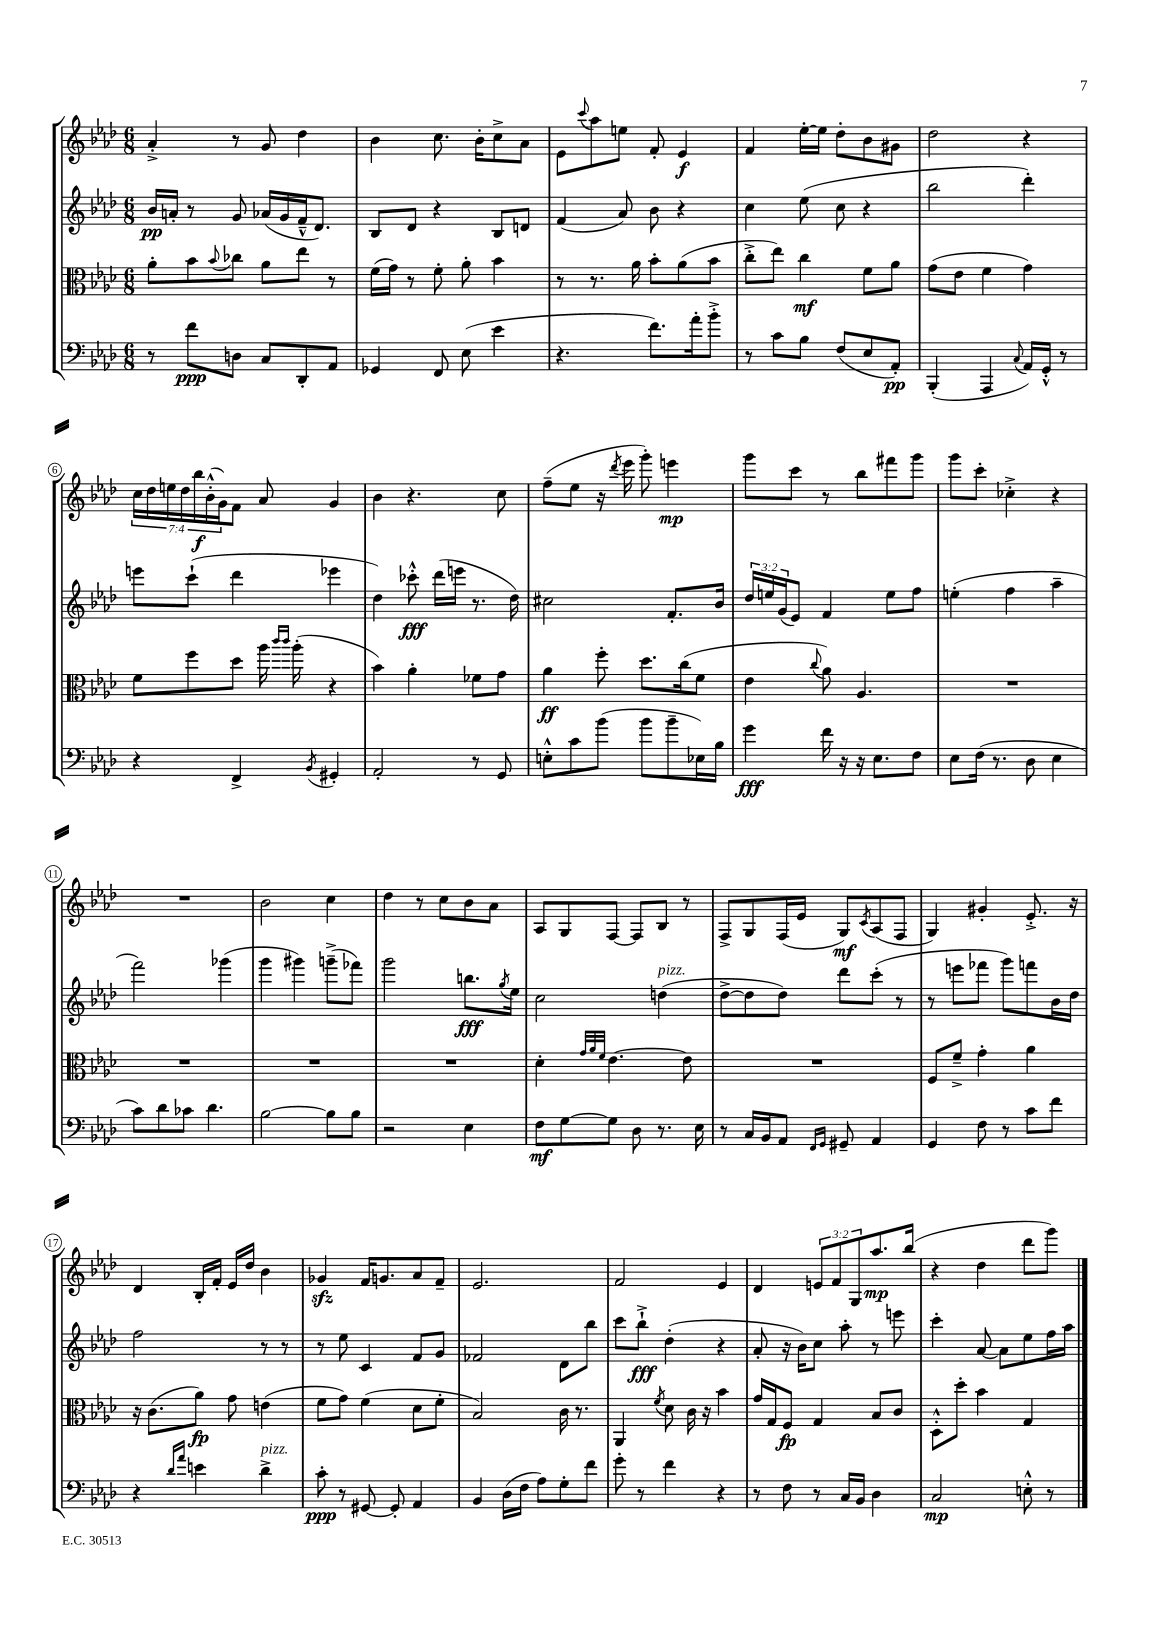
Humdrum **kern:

**kern	**dynam	**kern	**dynam	**kern	**dynam	**kern	**dynam
*part4	*part4	*part3	*part3	*part2	*part2	*part1	*part1
*staff4	*staff4	*staff3	*staff3	*staff2	*staff2	*staff1	*staff1
*clefF4	*	*clefC3	*	*clefG2	*	*clefG2	*
*k[b-e-a-d-]	*	*k[b-e-a-d-]	*	*k[b-e-a-d-]	*	*k[b-e-a-d-]	*
*M6/8	*	*M6/8	*	*M6/8	*	*M6/8	*
=1	=1	=1	=1	=1	=1	=1	=1
8r	.	8a-'\L	.	16b-/LL	pp	4a-'^/	.
.	.	.	.	16an'/JJ	.	.	.
8f\L	ppp	8b-\	.	8r	.	.	.
.	.	8qqb-/	.	.	.	.	.
8Dn\J	.	8cc-X\J	.	8g/	.	8r	.
8C/L	.	8a-\L	.	(16a-X/LL	.	8g/	.
.	.	.	.	16g/	.	.	.
8DD-'/	.	8ee-\J	.	16f~^^/J	.	4dd-\	.
.	.	.	.	8.d-/J)	.	.	.
8AA-/J	.	8r	.	.	.	.	.
=2	=2	=2	=2	=2	=2	=2	=2
4GG-X/	.	(16f\LL	.	8B-/L	.	4b-\	.
.	.	16g\JJ)	.	.	.	.	.
.	.	8r	.	8d-/J	.	.	.
8FF/	.	8f'\	.	4r	.	8.cc\	.
(8E-\	.	8a-'\	.	.	.	.	.
.	.	.	.	.	.	16b-'\KL	.
4e-\	.	4b-\	.	8B-/L	.	8cc^\	.
.	.	.	.	8dn/J	.	8a-\J	.
=3	=3	=3	=3	=3	=3	=3	=3
4.r	.	8r	.	(4f/	.	8e-\L	.
.	.	.	.	.	.	8qqccc/	.
.	.	8.r	.	.	.	8aa-\	.
.	.	.	.	8a-/)	.	8een\J	.
.	.	16a-\	.	.	.	.	.
8.f\L)	.	8b-'\L	.	8b-\	.	8f'/	.
.	.	(8a-\	.	4r	.	4e-/	f
16a-'\k	.	.	.	.	.	.	.
8b-'^\J	.	8b-\J	.	.	.	.	.
=4	=4	=4	=4	=4	=4	=4	=4
8r	.	8cc'^\L	.	4cc\	.	4f/	.
8c\L	.	8ee-\J)	.	.	.	.	.
8B-\J	.	4cc\	mf	(8ee-\	.	[16ee-'\LL	.
.	.	.	.	.	.	16ee-\JJ]	.
(8F/L	.	.	.	8cc\	.	8dd-'\L	.
8E-/	.	8f\L	.	4r	.	8b-\	.
8AA-'/J)	pp	8a-\J	.	.	.	8g#X\J	.
=5	=5	=5	=5	=5	=5	=5	=5
(4BBB-'/	.	(8g\L	.	2bb-\	.	2dd-\	.
.	.	8e-\J	.	.	.	.	.
4AAA-/	.	4f\	.	.	.	.	.
8qqC/	.	.	.	.	.	.	.
16AA-/LL)	.	4g\)	.	4ddd-'\)	.	4r	.
16GG'^^/JJ	.	.	.	.	.	.	.
8r	.	.	.	.	.	.	.
!!LO:LB:g=z
=6	=6	=6	=6	=6	=6	=6	=6
4r	.	8f\L	.	8eeen\L	.	28cc\LL	.
.	.	.	.	.	.	28dd-\	.
.	.	.	.	.	.	28een\	.
.	.	.	.	.	.	28dd-\	.
.	.	8ff\	.	(8ccc`\J	.	.	.
.	.	.	.	.	.	28bb-\	f
.	.	.	.	.	.	(28b-'^^\	.
.	.	.	.	.	.	28g\J)	.
4FF^/	.	8dd-\J	.	4ddd-\	.	8f\J	.
.	.	16aa-\	.	.	.	8a-/	.
.	.	16qqccc/LL	.	.	.	.	.
.	.	16qqccc/JJ	.	.	.	.	.
.	.	(16aa-'\	.	.	.	.	.
8qBB-/	.	.	.	.	.	.	.
4GG#X'/	.	4r	.	4eee-X\	.	4g/	.
=7	=7	=7	=7	=7	=7	=7	=7
2AA-'/	.	4b-\)	.	4dd-\)	.	4b-\	.
.	.	4a-'\	.	8ccc-X'^^\	fff	4.r	.
.	.	.	.	(16ddd-\LL	.	.	.
.	.	.	.	16eeen\JJ	.	.	.
8r	.	8f-X\L	.	8.r	.	.	.
8GG/	.	8g\J	.	.	.	8cc\	.
.	.	.	.	16dd-\)	.	.	.
=8	=8	=8	=8	=8	=8	=8	=8
8En'^^\L	.	4a-\	ff	2cc#X\	.	(8ff~\L	.
8c\	.	.	.	.	.	8ee-\J	.
(8b-\J	.	8ff'\	.	.	.	16r	.
.	.	.	.	.	.	8qddd-/	.
.	.	.	.	.	.	16eee-\	.
8b-\L	.	8.dd-\L	.	.	.	8ggg'\)	.
8b-~\	.	.	.	8.f'/L	.	4eeen\	mp
.	.	(16cc\k	.	.	.	.	.
16E-X\L)	.	8f\J	.	.	.	.	.
16B-\JJ	.	.	.	16b-/Jk	.	.	.
=9	=9	=9	=9	=9	=9	=9	=9
4g\	fff	4e-\	.	24dd-/LL	.	8ggg\L	.
.	.	.	.	24een/	.	.	.
.	.	.	.	(24g/J	.	.	.
.	.	.	.	8e-/J)	.	8ccc\J	.
.	.	8qqcc/	.	.	.	.	.
16f\	.	8a-\)	.	4f/	.	8r	.
16r	.	.	.	.	.	.	.
16r	.	4.A-/	.	.	.	8bb-\L	.
8.E-\L	.	.	.	.	.	.	.
.	.	.	.	8ee\L	.	8fff#X\	.
8F\J	.	.	.	8ff\J	.	8ggg\J	.
=10	=10	=10	=10	=10	=10	=10	=10
8E-\L	.	2.r	.	(4een'\	.	8ggg\L	.
(16F\Jk	.	.	.	.	.	8ccc'\J	.
8.r	.	.	.	.	.	.	.
.	.	.	.	4ff\	.	4cc-X'^\	.
8D-\	.	.	.	.	.	.	.
4E-\	.	.	.	4aa-~\	.	4r	.
!!LO:LB:g=z
=11	=11	=11	=11	=11	=11	=11	=11
8c\L)	.	2.r	.	2fff\)	.	2.r	.
8d-\	.	.	.	.	.	.	.
8c-X\J	.	.	.	.	.	.	.
4.d-\	.	.	.	.	.	.	.
.	.	.	.	(4ggg-X\	.	.	.
=12	=12	=12	=12	=12	=12	=12	=12
[2B-\	.	2.r	.	4ggg\	.	2b-\	.
.	.	.	.	4ggg#X\)	.	.	.
8B-\L]	.	.	.	(8gggn~^\L	.	4cc\	.
8B-\J	.	.	.	8fff-X\J)	.	.	.
=13	=13	=13	=13	=13	=13	=13	=13
2r	.	2.r	.	2ggg\	.	4dd-\	.
.	.	.	.	.	.	8r	.
.	.	.	.	.	.	8cc\L	.
4E-\	.	.	.	8.bbn\L	fff	8b-\	.
.	.	.	.	.	.	8a-\J	.
.	.	.	.	8qgg/	.	.	.
.	.	.	.	16ee-\Jk	.	.	.
=14	=14	=14	=14	=14	=14	=14	=14
8F\L	mf	4d-'\	.	2cc\	.	8A-/L	.
[8G\	.	.	.	.	.	8G/	.
.	.	32qqg/LLL	.	.	.	.	.
.	.	32qqa-/	.	.	.	.	.
.	.	32qqf/JJJ	.	.	.	.	.
8G\J]	.	[4.e-\	.	.	.	[8F/J	.
8D-\	.	.	.	.	.	8F/L]	.
!	!	!	!	!LO:TX:a:i:t=pizz.	!	!	!
8.r	.	.	.	(4ddn\	.	8B-/J	.
.	.	8e-\]	.	.	.	8r	.
16E-\	.	.	.	.	.	.	.
=15	=15	=15	=15	=15	=15	=15	=15
8r	.	2.r	.	[8dd-^\L	.	8F^/L	.
16C/LL	.	.	.	8dd-\]	.	8G/	.
16BB-/J	.	.	.	.	.	.	.
8AA-/J	.	.	.	8dd-\J)	.	(16F/L	.
.	.	.	.	.	.	16e-/JJ	.
16qqFF/LL	.	.	.	.	.	.	.
16qqGG/JJ	.	.	.	.	.	.	.
8GG#X~/	.	.	.	8ddd-\L	.	8G/L)	mf
.	.	.	.	.	.	8qc/	.
4AA-/	.	.	.	(8ccc'\J	.	(8A-/	.
.	.	.	.	8r	.	8F/J	.
=16	=16	=16	=16	=16	=16	=16	=16
4GG/	.	8F/L	.	8r	.	4G/)	.
.	.	8f~^/J	.	8eeen\L	.	.	.
8F\	.	4g'\	.	8fff-X\J	.	4g#X'/	.
8r	.	.	.	8ggg\L)	.	.	.
8c\L	.	4a-\	.	8fffn\	.	8.e-'^/	.
8f\J	.	.	.	16b-\L	.	.	.
.	.	.	.	16dd-\JJ	.	16r	.
!!LO:LB:g=z
=17	=17	=17	=17	=17	=17	=17	=17
4r	.	16r	.	2ff\	.	4d-/	.
.	.	(8.c\L	.	.	.	.	.
16qqd-/LL	.	.	.	.	.	.	.
16qqa-/JJ	.	.	.	.	.	.	.
4en\	.	8a-\J)	fp	.	.	16B-'/LL	.
.	.	.	.	.	.	16f'/JJ	.
.	.	8g\	.	.	.	16e-/LL	.
.	.	.	.	.	.	16dd-/JJ	.
!LO:TX:a:i:t=pizz.	!	!	!	!	!	!	!
4d-^\	.	(4en\	.	8r	.	4b-\	.
.	.	.	.	8r	.	.	.
=18	=18	=18	=18	=18	=18	=18	=18
8c'\	ppp	8f\L	.	8r	.	4g-Xzz/	.
8r	.	8g\J)	.	8ee-\	.	.	.
[8GG#X/	.	(4f\	.	4c/	.	16f/KL	.
.	.	.	.	.	.	8.gn/	.
8GG#'/]	.	.	.	.	.	.	.
4AA-/	.	8d-\L	.	8f/L	.	8a-/	.
.	.	8f'\J	.	8g/J	.	8f~/J	.
=19	=19	=19	=19	=19	=19	=19	=19
4BB-/	.	2B-/)	.	2f-X/	.	2.e-/	.
(16D-\LL	.	.	.	.	.	.	.
16F\JJ	.	.	.	.	.	.	.
8A-\L)	.	.	.	.	.	.	.
8G'\	.	16c\	.	8d-\L	.	.	.
.	.	8.r	.	.	.	.	.
8f\J	.	.	.	8bb-\J	.	.	.
=20	=20	=20	=20	=20	=20	=20	=20
8g'\	.	4AA-/	.	8ccc\L	.	2f/	.
8r	.	.	.	8bb-`^\J	fff	.	.
.	.	8qf/	.	.	.	.	.
4f\	.	8d-\	.	(4dd-'\	.	.	.
.	.	16c\	.	.	.	.	.
.	.	16r	.	.	.	.	.
4r	.	4b-\	.	4r	.	4e-/	.
=21	=21	=21	=21	=21	=21	=21	=21
8r	.	16g/LL	.	8a-'/	.	4d-/	.
.	.	16G/J	.	.	.	.	.
8F\	.	8F/J	fp	16r	.	.	.
.	.	.	.	16b-\KL)	.	.	.
8r	.	4G/	.	8cc\J	.	12en/L	.
.	.	.	.	.	.	12f/	.
16C/LL	.	.	.	8aa-'\	.	.	.
.	.	.	.	.	.	12G/	.
16BB-/JJ	.	.	.	.	.	.	.
4D-\	.	8B-/L	.	8r	.	8.aa-/	mp
.	.	8c/J	.	8eeen\	.	.	.
.	.	.	.	.	.	(16bb-/Jk	.
=22	=22	=22	=22	=22	=22	=22	=22
2C/	mp	8D-'^^\L	.	4ccc'\	.	4r	.
.	.	8dd-'\J	.	.	.	.	.
.	.	4b-\	.	[8a-/	.	4dd-\	.
.	.	.	.	8a-\L]	.	.	.
8En'^^\	.	4G/	.	8ee-\	.	8ddd-\L	.
8r	.	.	.	16ff\L	.	8ggg\J)	.
.	.	.	.	16aa-\JJ	.	.	.
==	==	==	==	==	==	==	==
*-	*-	*-	*-	*-	*-	*-	*-
